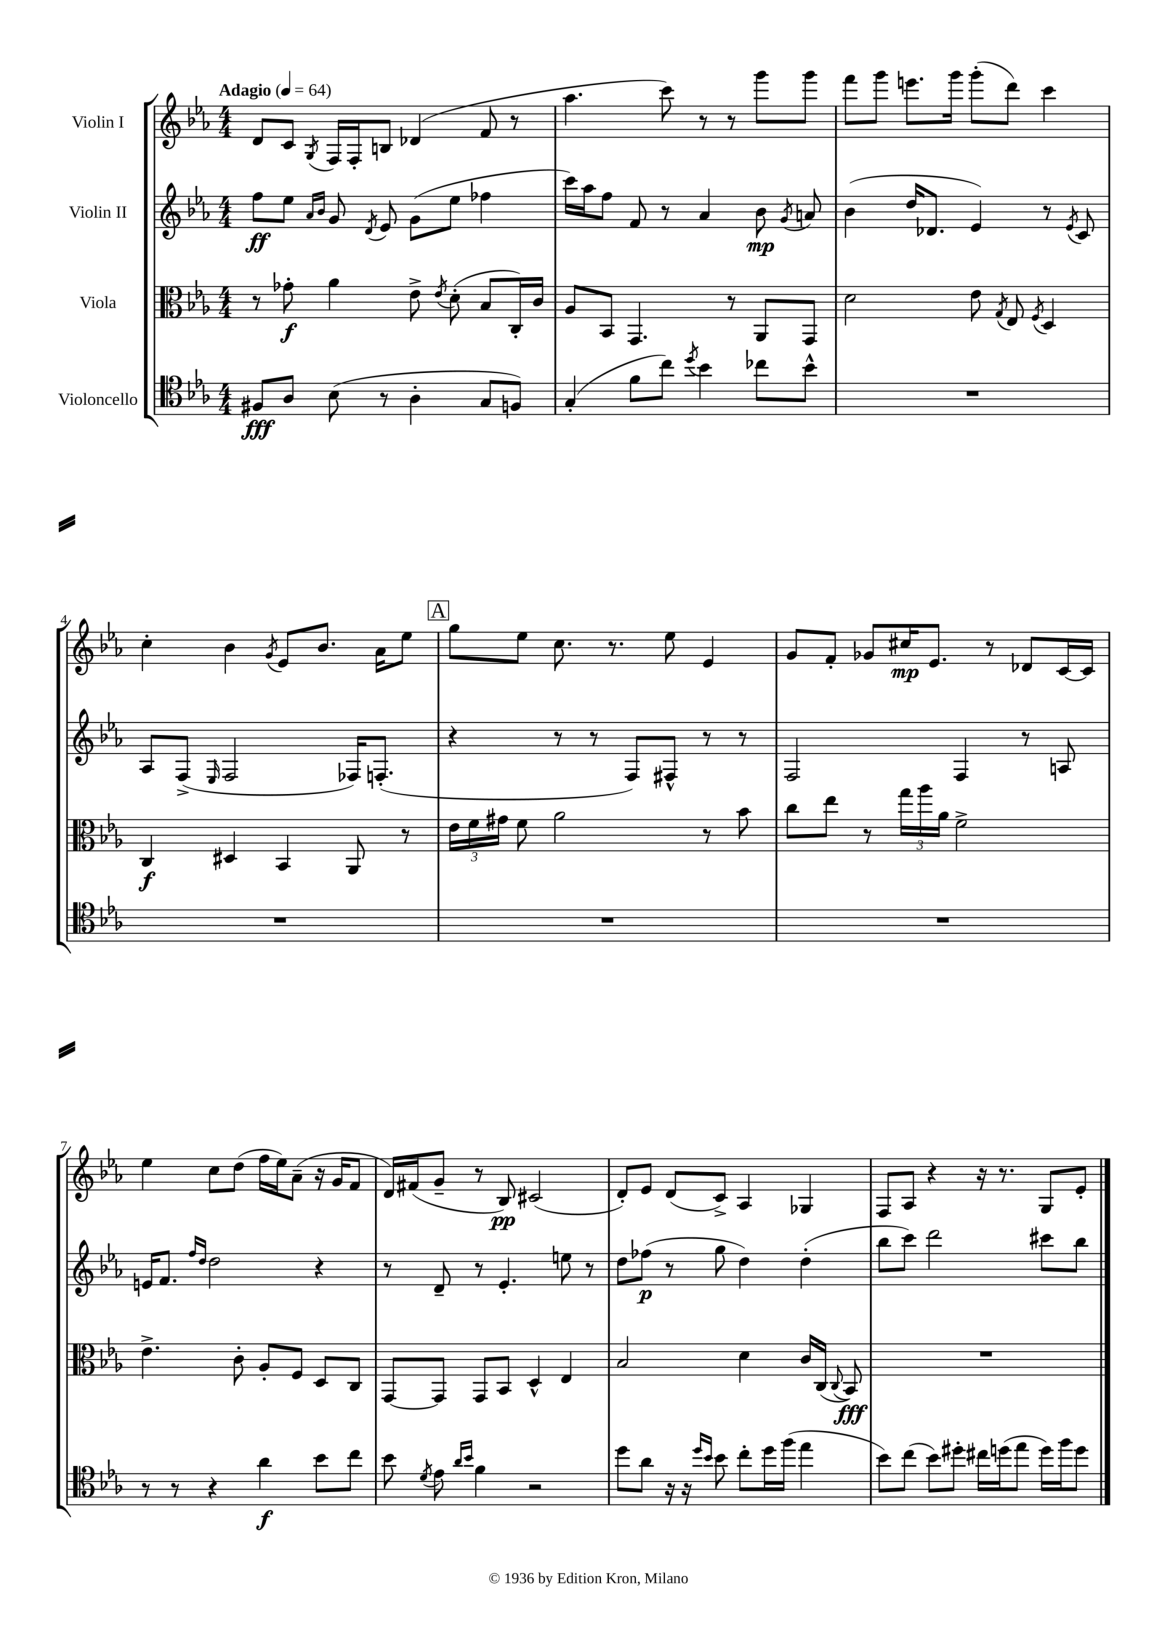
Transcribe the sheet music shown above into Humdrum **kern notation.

**kern	**dynam	**kern	**dynam	**kern	**dynam	**kern	**dynam
*part4	*part4	*part3	*part3	*part2	*part2	*part1	*part1
*staff4	*staff4	*staff3	*staff3	*staff2	*staff2	*staff1	*staff1
*I"Violoncello	*	*I"Viola	*	*I"Violin II	*	*I"Violin I	*
*clefC4	*	*clefC3	*	*clefG2	*	*clefG2	*
*k[b-e-a-]	*	*k[b-e-a-]	*	*k[b-e-a-]	*	*k[b-e-a-]	*
*M4/4	*	*M4/4	*	*M4/4	*	*M4/4	*
*MM64	*	*MM64	*	*MM64	*	*MM64	*
=1	=1	=1	=1	=1	=1	=1	=1
!	!	!	!	!	!	!LO:TX:a:B:t=Adagio	!
8F#X/L	fff	8r	.	8ff\L	ff	8d/L	.
8A-/J	.	8g-X'\	f	8ee-\J	.	8c/J	.
.	.	.	.	16qqa-/LL	.	.	.
.	.	.	.	16qqb-/JJ	.	8qG/	.
(8B-\	.	4a-\	.	8g/	.	16F/LL	.
.	.	.	.	.	.	16F'/J	.
.	.	.	.	8qd/	.	.	.
8r	.	.	.	8e-/	.	8Bn/J	.
4A-'\	.	8e-^\	.	(8g\L	.	(4d-X/	.
.	.	8qe-/	.	.	.	.	.
.	.	(8d'\	.	8ee-\J	.	.	.
8G/L	.	8B-/L	.	4ff-X\	.	8f/	.
8Fn/J)	.	16C'/L)	.	.	.	8r	.
.	.	16c/JJ	.	.	.	.	.
=2	=2	=2	=2	=2	=2	=2	=2
(4G'/	.	8A-/L	.	16ccc\LL)	.	4.aa-\	.
.	.	.	.	16aa-\J	.	.	.
.	.	8BB-/J	.	8ff\J	.	.	.
8f\L	.	4.GG/	.	8f/	.	.	.
8cc\J)	.	.	.	8r	.	8ccc\)	.
8qdd/	.	.	.	.	.	.	.
4b-\	.	.	.	4a-/	.	8r	.
.	.	8r	.	.	.	8r	.
8cc-X\L	.	8AA-/L	.	8b-\	mp	8ggg\L	.
.	.	.	.	8qg/	.	.	.
8b-^^\J	.	8GG/J	.	8an/	.	8ggg\J	.
=3	=3	=3	=3	=3	=3	=3	=3
1r	.	2d\	.	(4b-\	.	8fff\L	.
.	.	.	.	.	.	8ggg\J	.
.	.	.	.	16dd/KL	.	8.eeen\L	.
.	.	.	.	8.d-X/J	.	.	.
.	.	.	.	.	.	16ggg\Jk	.
.	.	8e-\	.	4e-/)	.	(8ggg'\L	.
.	.	8qG/	.	.	.	.	.
.	.	8E-/	.	.	.	8ddd\J)	.
.	.	8qF/	.	.	.	.	.
.	.	4D/	.	8r	.	4ccc\	.
.	.	.	.	8qe-/	.	.	.
.	.	.	.	8c/	.	.	.
!!LO:LB:g=z
=4	=4	=4	=4	=4	=4	=4	=4
1r	.	4C/	f	8A-/L	.	4cc'\	.
.	.	.	.	(8F^/J	.	.	.
.	.	.	.	16qqE-/	.	.	.
.	.	4D#X/	.	2F/	.	4b-\	.
.	.	.	.	.	.	8qg/	.
.	.	4BB-/	.	.	.	8e-/L	.
.	.	.	.	.	.	8.b-/J	.
.	.	8AA-/	.	16F-X/KL)	.	.	.
.	.	.	.	(8.Fn'/J	.	16a-\KL	.
.	.	8r	.	.	.	8ee-\J	.
!!LO:REH:place=s1:t=A
=5	=5	=5	=5	=5	=5	=5	=5
1r	.	24e-\LL	.	4r	.	8gg\L	.
.	.	24f\	.	.	.	.	.
.	.	24g#X\JJ	.	.	.	.	.
.	.	8f\	.	.	.	8ee-\J	.
.	.	2a-\	.	8r	.	8.cc\	.
.	.	.	.	8r	.	.	.
.	.	.	.	.	.	8.r	.
.	.	.	.	8F/L)	.	.	.
.	.	.	.	8F#X^^/J	.	8ee-\	.
.	.	8r	.	8r	.	4e-/	.
.	.	8b-\	.	8r	.	.	.
=6	=6	=6	=6	=6	=6	=6	=6
1r	.	8cc\L	.	2F/	.	8g/L	.
.	.	8ee-\J	.	.	.	8f'/J	.
.	.	8r	.	.	.	8g-X/L	.
.	.	24gg\LL	.	.	.	16cc#X/K	mp
.	.	24aa-\	.	.	.	.	.
.	.	.	.	.	.	8.e-/J	.
.	.	24a-\JJ	.	.	.	.	.
.	.	2f^\	.	4F/	.	.	.
.	.	.	.	.	.	8r	.
.	.	.	.	8r	.	8d-X/L	.
.	.	.	.	8An/	.	[16c/L	.
.	.	.	.	.	.	16c/JJ]	.
!!LO:LB:g=z
=7	=7	=7	=7	=7	=7	=7	=7
8r	.	4.e-^\	.	16en/KL	.	4ee-\	.
.	.	.	.	8.f/J	.	.	.
8r	.	.	.	.	.	.	.
.	.	.	.	16qqff/LL	.	.	.
.	.	.	.	16qqdd/JJ	.	.	.
4r	.	.	.	2dd\	.	8cc\L	.
.	.	8c'\	.	.	.	(8dd\J	.
4a-\	f	8A-'/L	.	.	.	16ff\LL	.
.	.	.	.	.	.	16ee-\J)	.
.	.	8F/J	.	.	.	(8a-~\J	.
8b-\L	.	8D/L	.	4r	.	16r	.
.	.	.	.	.	.	16g/KL	.
8cc\J	.	8C/J	.	.	.	8f/J	.
=8	=8	=8	=8	=8	=8	=8	=8
8b-\	.	[8GG/L	.	8r	.	16d/LL)	.
.	.	.	.	.	.	(16f#X/J	.
8qd/	.	.	.	.	.	.	.
8e-\	.	8GG/J]	.	8d~/	.	8g~/J	.
16qqa-/LL	.	.	.	.	.	.	.
16qqb-/JJ	.	.	.	.	.	.	.
4f\	.	8GG/L	.	8r	.	8r	.
.	.	8BB-/J	.	4.e-'/	.	8B-/)	pp
2r	.	4D^^/	.	.	.	(2c#X/	.
.	.	4E-/	.	8een\	.	.	.
.	.	.	.	8r	.	.	.
=9	=9	=9	=9	=9	=9	=9	=9
8dd\L	.	2B-/	.	8dd\L	.	8d'/L)	.
8a-\J	.	.	.	(8ff-X\J	p	8e-/J	.
16r	.	.	.	8r	.	(8d/L	.
16r	.	.	.	.	.	.	.
16qqdd/LL	.	.	.	.	.	.	.
16qqb-/JJ	.	.	.	.	.	.	.
8b-\	.	.	.	8gg\	.	8c^/J)	.
8cc'\L	.	4d\	.	4dd\)	.	4A-/	.
16dd\L	.	.	.	.	.	.	.
(16ff\JJ	.	.	.	.	.	.	.
4ee-\	.	16c/LL	.	(4dd'\	.	4G-X/	.
.	.	(16C/JJ	.	.	.	.	.
.	.	8qqC/	.	.	.	.	.
.	.	8BB-/)	fff	.	.	.	.
=10	=10	=10	=10	=10	=10	=10	=10
8b-\L)	.	1r	.	8bb-\L	.	8F/L	.
(8cc\J	.	.	.	8ccc\J)	.	8A-/J	.
8b-\L)	.	.	.	2ddd\	.	4r	.
8dd#X'\J	.	.	.	.	.	.	.
16cc#X\LL	.	.	.	.	.	16r	.
(16ddn\J	.	.	.	.	.	8.r	.
8ee-\J	.	.	.	.	.	.	.
16dd\LL)	.	.	.	8ccc#X\L	.	8G/L	.
16ff\J	.	.	.	.	.	.	.
8dd\J	.	.	.	8bb-\J	.	8e-'/J	.
==	==	==	==	==	==	==	==
*-	*-	*-	*-	*-	*-	*-	*-
